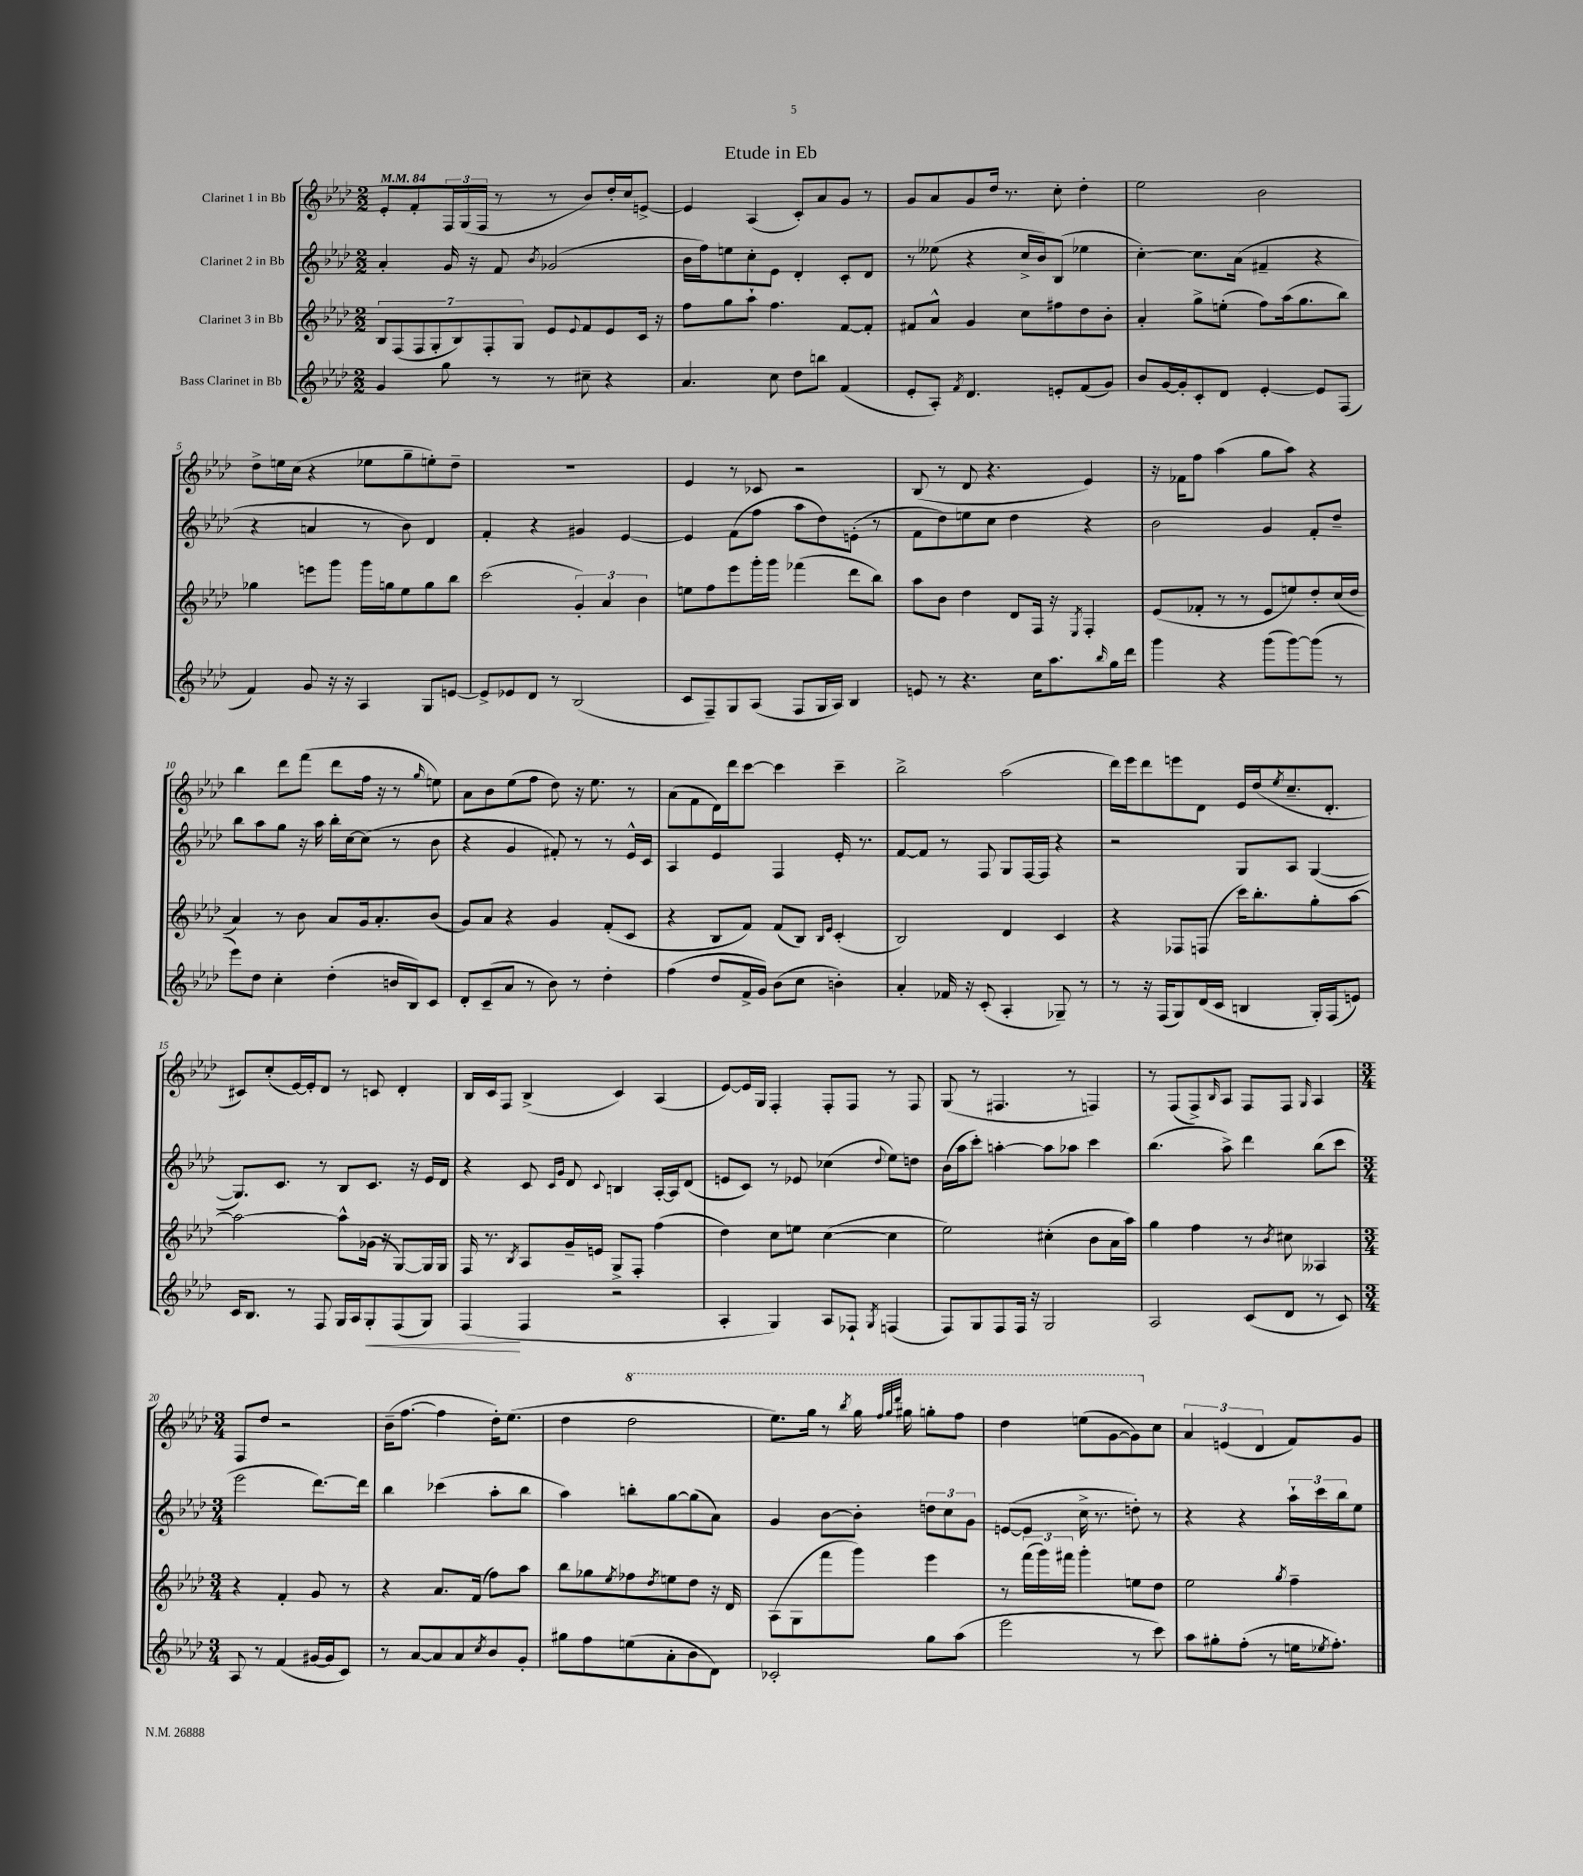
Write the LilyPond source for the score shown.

\header { title = "Etude in Eb" }
<<
\new StaffGroup <<
\new Staff = "s0" \with { instrumentName = "Clarinet 1 in Bb" } {
    \clef treble \key aes \major \numericTimeSignature \time 2/2 \tempo 4 = 84
    ees'8-. f'8-. \tuplet 3/2 { f16 g16( f16 } r8 r8 bes'8) des''16-. c''16 e'8~-> |
    e'4 aes4( c'8-.) aes'8 g'8 r8 |
    g'8 aes'8 g'8 des''16 r8. c''8-. des''4-. |
    ees''2 bes'2 |
    des''8-> e''16 c''16( r4 ees''8 g''8-- e''8-.) des''8-- |
    R1 |
    ees'4 r8 ces'8 r2 |
    bes8( r8 des'8 r4. ees'4) |
    r16 fes'16 f''8 aes''4( g''8 aes''8) r4 |
    bes''4 des'''8 f'''8( des'''8 f''16 r16 r8 \grace { g''16 } e''8) |
    aes'8 bes'8 ees''8( f''8 des''8) r16 ees''8. r8 |
    aes'8( f'8 des'16) des'''16 c'''8~ c'''4 c'''4-- |
    bes''2-> aes''2( |
    des'''16) ees'''16 des'''8 e'''8 des'8 ees'16 des''16( \acciaccatura { ees''8 } c''8.-- des'8.-. |
    cis'8) c''8-.( ees'16~) ees'16-. des'8 r8 c'8 des'4-. |
    bes16 c'16 f8 bes4->( c'4) aes4( |
    ees'8~) ees'16 g16 f4-. f8-. f8 r8 f8 |
    g8( r8 fis4. r8 f4) |
    r8 f8( f8->) \grace { bes16 } aes8 f8 f8 \grace { g16 } aes4 |
    \numericTimeSignature \time 3/4 f8 des''8 r2 |
    bes'16--( f''8.~ f''4 des''16-.) ees''8.( |
    des''4 \ottava #1 des'''2 |
    ees'''8.) g'''16 r8 \acciaccatura { bes'''8 } g'''16 \grace { f'''32 g'''32 des''''32 } gis'''16 g'''8-. f'''8 |
    des'''4 e'''8( g''8~ g''8) \ottava #0 c''8 |
    \tuplet 3/2 { aes'4 e'4( des'4 } f'8) g'8 \bar "|." |
}
\new Staff = "s1" \with { instrumentName = "Clarinet 2 in Bb" } {
    \clef treble \key aes \major \numericTimeSignature \time 2/2
    aes'4-. g'16 r16 f'8 \acciaccatura { bes'8 } ges'2( |
    bes'16 f''16) e''8 c''8-. ees'8 des'4-. c'8-. des'8 |
    r8 eeses''8( r4 c''16-> bes'16) bes8( ees''4 |
    c''4~-.) c''8. aes'16( fis'4-- r4 |
    r4 a'4 r8 bes'8) des'4 |
    f'4-. r4 gis'4 ees'4~ |
    ees'4 f'8( f''8 aes''8 des''8) e'8-.( r8 |
    f'8 des''8) e''8 c''8 des''4 r4 |
    bes'2 g'4 f'8-. des''8-- |
    bes''8 aes''8 g''8 r16 aes''16 bes''16-. c''16~ c''8( r8 bes'8 |
    r4 g'4 fis'8-.) r8 r8 ees'16-^ c'16 |
    aes4 ees'4 f4 ees'16-. r8. |
    f'8~ f'8 r8 f8 g8 f16~ f16 r4 |
    r2 g8 aes8 g4~( |
    g8.) c'8. r8 bes8 c'8. r16 ees'16 des'16 |
    r4 c'8 \grace { c'16 g'16 } des'8 \appoggiatura { c'8 } b4 aes16~-. aes16 des'8( |
    e'8 c'8) r8 ees'8 ces''4( \appoggiatura { des''8 } ees''8) d''8 |
    bes'16( aes''16 c'''8-.) a''4~-. a''8 aes''8 c'''4 |
    bes''4.( aes''8->) des'''4 bes''8( c'''8 |
    \numericTimeSignature \time 3/4 ees'''2 des'''8.~) des'''16 |
    bes''4 ces'''4( aes''8-. bes''8 |
    aes''4) b''8-. g''8~ g''8( aes'8) |
    g'4 bes'8~ bes'8-. \tuplet 3/2 { d''8 c''8 g'8 } |
    e'8~( e'8 c''16-> r8. d''8-.) r8 |
    r4 r4 \tuplet 3/2 { aes''16-! c'''16 bes''16 } ees''8 \bar "|." |
}
\new Staff = "s2" \with { instrumentName = "Clarinet 3 in Bb" } {
    \clef treble \key aes \major \numericTimeSignature \time 2/2
    \tuplet 7/4 { bes8 f8( f8 g8-. bes8) f8-. g8 } ees'8 \appoggiatura { ees'8 } f'8 ees'8 c'16 r16 |
    f''8 g''8 aes''8-! f''4. f'8~ f'8-. |
    fis'8 aes'8-^ g'4 c''8 fis''8 des''8 bes'8-. |
    aes'4-. g''8-> e''8-.( f''8) aes''16( g''8. bes''8) |
    ges''4 e'''8 g'''8 g'''16 g''16 ees''8 g''8 bes''8 |
    c'''2( \tuplet 3/2 { g'4-.) aes'4 bes'4 } |
    e''8 f''8 ees'''8 g'''16-. g'''16 fes'''4( des'''8 bes''8) |
    aes''8 bes'8 des''4 des'8 f16 r16 \acciaccatura { ees8 } f4-. |
    ees'8( fes'8-. r8 r8 ees'8 e''8) des''8-. c''16( des''16 |
    aes'4) r8 bes'8 aes'8 g'16 aes'8.-. bes'8( |
    g'8) aes'8 r4 g'4 f'8-.( c'8 |
    r4 bes8 f'8) f'8( bes8) \grace { bes16 ees'16 } c'4-.( |
    bes2) des'4 c'4 |
    r4 fes8 f8( c'''16) bes''8.-. g''8-. aes''8~ |
    aes''2~ aes''8-^ ges'16( r16 g8~) g16 g16 |
    f16 r8. \acciaccatura { bes8 } aes8 g'16-- e'16 g8-> f8-. f''4( |
    des''4) c''8 e''8 c''4~( c''4 |
    ees''2) cis''4-.( bes'8 aes'16 aes''16) |
    g''4 f''4 r8 \acciaccatura { bes'8 } cis''8 aeses4 |
    \numericTimeSignature \time 3/4 r4 f'4-. g'8 r8 |
    r4 aes'8. f'16( f''8) aes''8 |
    bes''8 ges''8 \acciaccatura { ees''8 } fes''8 \acciaccatura { des''8 } e''8 des''8 r16 des'16 |
    aes8( g8 f'''8 g'''8) ees'''4 |
    r8 \tuplet 3/2 { f'''16( g'''16) fis'''16 } g'''4-. e''8 des''8 |
    ees''2 \acciaccatura { g''8 } f''4-- \bar "|." |
}
\new Staff = "s3" \with { instrumentName = "Bass Clarinet in Bb" } {
    \clef treble \key aes \major \numericTimeSignature \time 2/2
    g'4 g''8 r8 r8 cis''8-- r4 |
    aes'4. c''8 des''8 b''8 f'4( |
    ees'8-. aes8-.) \acciaccatura { f'8 } des'4. e'8-. f'8( g'8) |
    bes'8 g'16~ g'16-. c'8-. des'8 ees'4~-. ees'8 f8( |
    f'4) g'8 r16 r16 aes4 g8 e'8~ |
    e'8-> ees'8 des'8 r8 bes2( |
    c'8 f8--) g8 aes8( f8 g16 aes16) bes4 |
    e'8 r8 r4. c''16 aes''8. \grace { bes''16 } g''16 des'''16 |
    g'''4 r4 g'''8( g'''8~) g'''8( r8 |
    ees'''8) des''8 c''4-. des''4-.( b'16 bes16) c'8 |
    des'8-. c'8--( aes'8 r8 bes'8) r8 des''4-. |
    f''4( des''8 f'16-> g'16) bes'8( c''8 b'4-.) |
    aes'4-. fes'16 r16 c'8-.( aes4-. ges8--) r8 |
    r8 r16 f16( g8) des'16( c'16 b4 g16-.) f16( e'8) |
    c'16 bes8. r8 f8 g16 aes16 g8-.\< f8( g8) |
    f4\!( f4 r2 |
    aes4-. g4) aes8 fes8-! \acciaccatura { g8 } f4( |
    f8) g8 f8 f16 r16 g2 |
    aes2 c'8( des'8 r8 c'8) |
    \numericTimeSignature \time 3/4 aes8 r8 f'4( gis'16~ gis'16 c'8) |
    r8 aes'8~ aes'8 aes'8 \acciaccatura { c''8 } bes'8 g'8-. |
    gis''8 f''8 e''8( aes'8-. bes'8 des'8) |
    ces'2-. g''8 aes''8( |
    ees'''2 r8 c'''8) |
    aes''8 gis''8-. f''8-.( r8 e''16 \acciaccatura { ees''8 } f''8.-.) \bar "|." |
}
>>
>>
